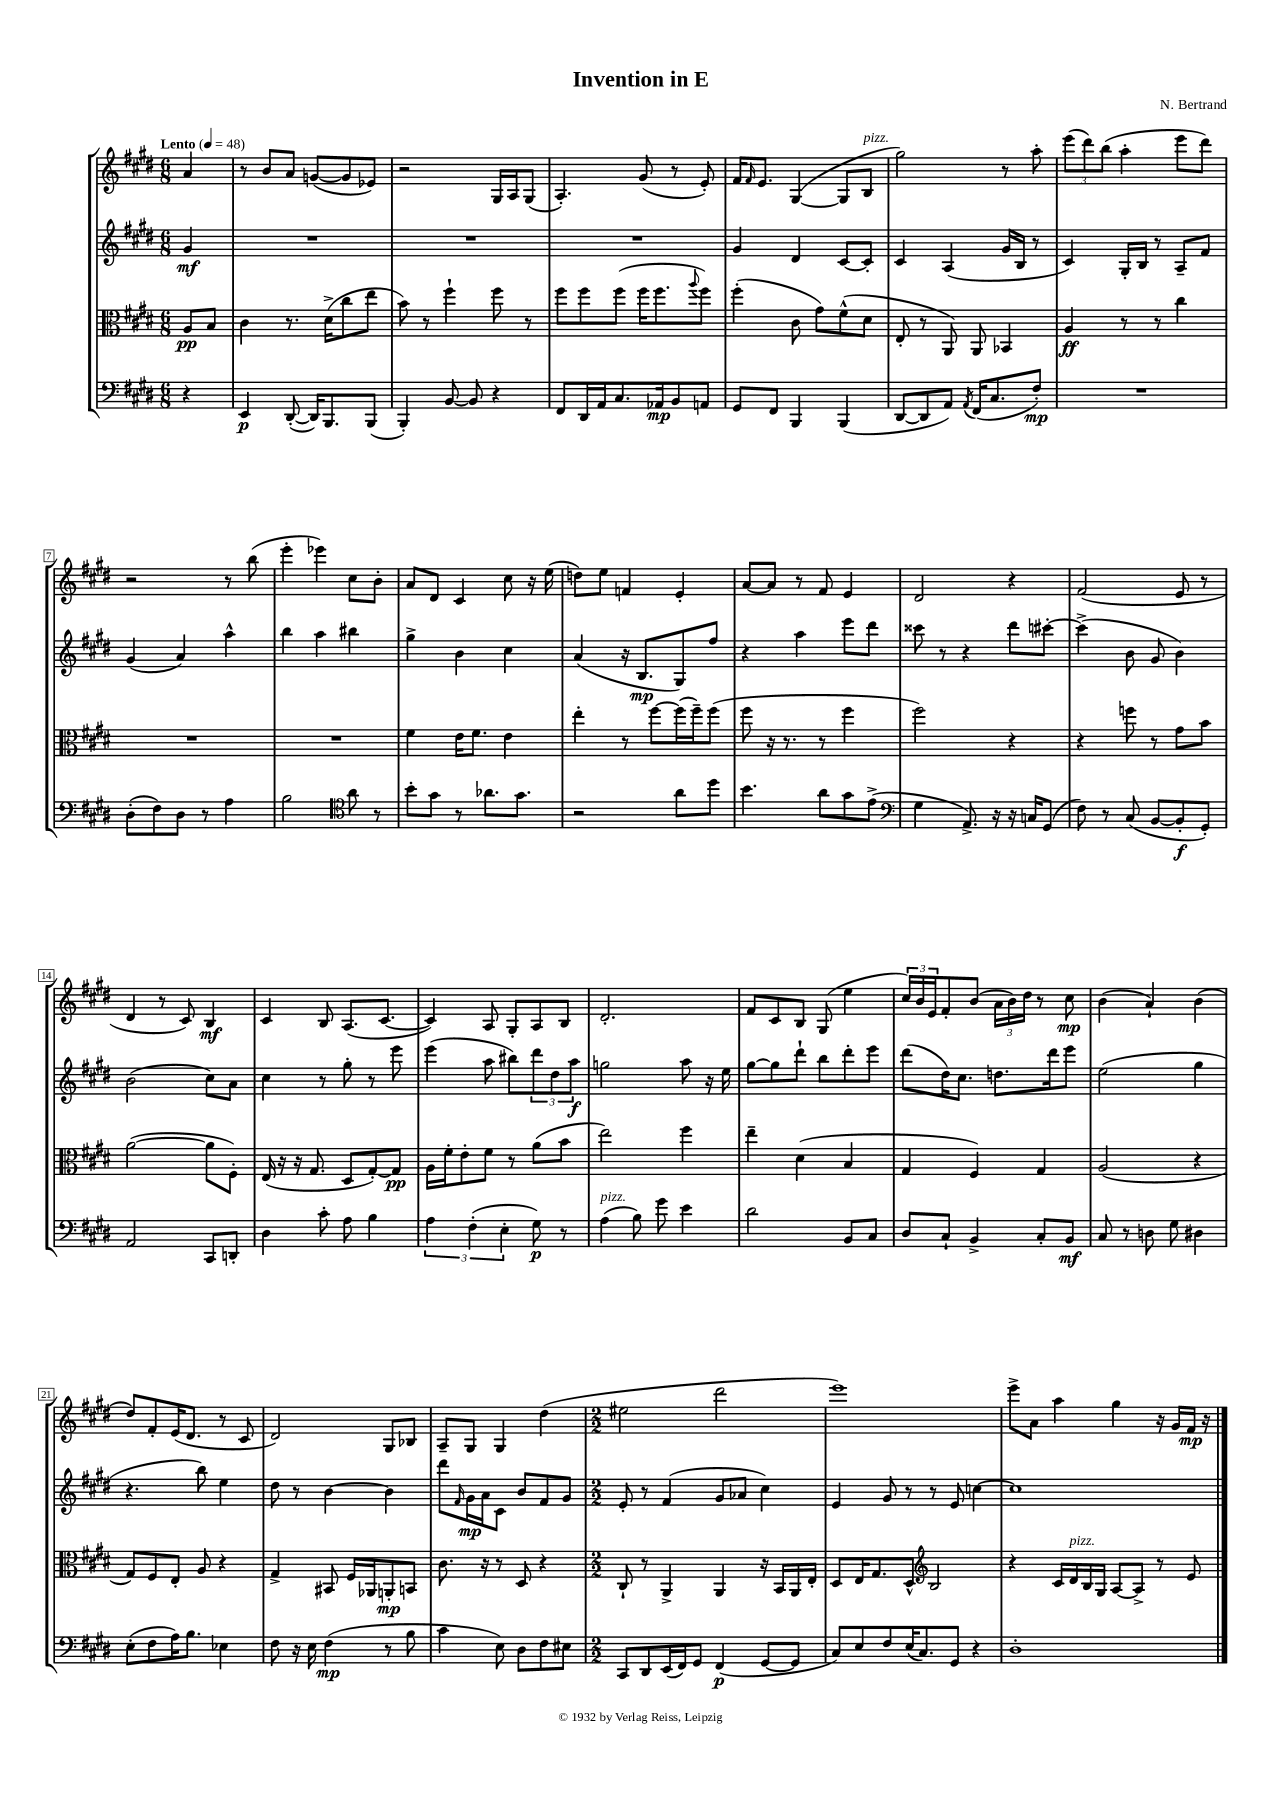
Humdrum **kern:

**kern	**kern	**kern	**kern
*staff4	*staff3	*staff2	*staff1
*clefF4	*clefC3	*clefG2	*clefG2
*k[f#c#g#d#]	*k[f#c#g#d#]	*k[f#c#g#d#]	*k[f#c#g#d#]
*M6/8	*M6/8	*M6/8	*M6/8
*MM48	*MM48	*MM48	*MM48
4r	8A	4g#	4a
.	8B	.	.
=	=	=	=
4EE	4c#	2.r	8r
.	.	.	8b
([8DD#'	8.r	.	8a
16DD#])	.	.	([8g
8.BBB	(16d#^	.	.
.	8cc#	.	8g]
(8BBB	8ee	.	8e-)
=	=	=	=
4BBB')	8b)	2.r	2r
.	8r	.	.
[8BB	4ff#`	.	.
8BB]	.	.	.
4r	8ff#	.	16G#
.	.	.	16A
.	8r	.	(8G#
=	=	=	=
8FF#	8ff#	2.r	4.A')
16DD#	8ff#	.	.
16AA	.	.	.
8.C#	(8ff#	.	.
.	16ff#	.	(8g#
16AA-	8.ff#	.	.
8BB	.	.	8r
.	8qqaa	.	.
8AA	8ff#)	.	8e')
=	=	=	=
8GG#	(4ff#'	4g#	16f#
.	.	.	16qqf#
.	.	.	8.e
8FF#	.	.	.
4BBB	8c#	4d#	([4G#
.	8g#)	.	.
(4BBB	(8f#^^	[8c#	8G#]
.	8d#	8c#']	8B
=	=	=	=
[8DD#	8E'	4c#	2gg#)
8DD#]	8r	.	.
8AA)	8AA)	(4A	.
8qAA	.	.	.
(16FF#	8AA	.	.
8.C#	.	.	.
.	4BB-	16g#	8r
.	.	16B	.
8F#')	.	8r	8aa'
=	=	=	=
2.r	4A	4c#)	(12eee
.	.	.	12ddd#)
.	.	.	(12bb
.	8r	16G#'	4aa'
.	.	16B	.
.	8r	8r	.
.	4cc#	8A~	8eee
.	.	8f#	8ddd#)
=	=	=	=
(8D#'	2.r	(4g#	2r
8F#)	.	.	.
8D#	.	4a)	.
8r	.	.	.
4A	.	4aa^^	8r
.	.	.	(8bb
=	=	=	=
2B	2.r	4bb	4eee'
.	.	4aa	4eee-)
*clefC4	*	*	*
8a	.	4bb#	8cc#
8r	.	.	8b'
=	=	=	=
8b'	4f#	4gg#^	8a
8g#	.	.	8d#
8r	16e	4b	4c#
.	8.f#	.	.
8.a-	.	.	.
.	4e	4cc#	8cc#
8.g#	.	.	.
.	.	.	16r
.	.	.	(16ee
=	=	=	=
2r	4ee'	(4a	8dd)
.	.	.	8ee
.	8r	16r	4f
.	.	8.B	.
.	[8ff#	.	.
8a	(16ff#]	8G#)	4e'
.	16ff#~)	.	.
8dd#	(8ff#	8ff#	.
=	=	=	=
4.b	8ff#	4r	[8a
.	16r	.	8a]
.	8.r	.	.
.	.	4aa	8r
8a	8r	.	8f#
8g#	4ff#	8eee	4e
(8e^	.	8ddd#	.
=	=	=	=
*clefF4	*	*	*
4G#	2ff#)	8ccc##	2d#
.	.	8r	.
8.AA^)	.	4r	.
16r	.	.	.
16r	4r	8ddd#	4r
16C	.	.	.
(8GG#	.	[8ccc#'	.
=	=	=	=
8F#)	4r	(4ccc#^]	(2f#
8r	.	.	.
(8C#	8ff	8b	.
[8BB	8r	8g#	.
8BB']	8g#	4b)	8e
8GG#')	8b	.	8r
=	=	=	=
2AA	([2a	(2b	4d#
.	.	.	8r
.	.	.	8c#)
8CC#	8a]	8cc#)	4B
8DD'	8F#')	8a	.
=	=	=	=
4D#	(16E	4cc#	4c#
.	16r	.	.
.	16r	.	.
.	8.G#	.	.
8c#'	.	8r	8B
8A	8D#	8gg#'	(8.A
4B	[8G#')	8r	.
.	.	.	[8.c#
.	8G#]	8eee	.
=	=	=	=
6A	16A	(4eee	4c#])
.	16f#'	.	.
.	8e'	.	.
(6F#'	.	.	.
.	8f#	8aa	8A
6E'	.	.	.
.	8r	8bb#)	8G#'
8G#)	(8a	12ddd#	8A
.	.	12dd#	.
8r	8b	.	8B
.	.	12aa	.
=	=	=	=
(4A	2ee)	2gg	2.d#'
8B)	.	.	.
8g#	.	.	.
4e	4ff#	8aa	.
.	.	16r	.
.	.	16ee	.
=	=	=	=
2d#	4ee~	[8gg#	8f#
.	.	8gg#]	8c#
.	(4d#	8ddd#`	8B
.	.	8bb	(8G#
8BB	4B	8ddd#'	4ee
8C#	.	8eee	.
=	=	=	=
8D#	4G#	(8ddd#	24cc#)
.	.	.	24b
.	.	.	24e
8C#`	.	16dd#)	8f#'
.	.	8.cc#	.
4BB^	4F#)	.	(8b
.	.	8.dd	24a
.	.	.	24b)
.	.	.	24dd#
8C#'	4G#	.	8r
.	.	16ddd#	.
8BB	.	8eee	8cc#
=	=	=	=
8C#	(2A	(2ee	(4b
8r	.	.	.
8D	.	.	4a`)
8G#	.	.	.
4D#	4r	4gg#	(4b
=	=	=	=
(8E'	8G#)	4.r	8dd#)
8F#	8F#	.	8f#'
16A)	8E'	.	(16e
8.B	.	.	8.d#
.	8A	8bb)	.
4E-	4r	4ee	8r
.	.	.	8c#
=	=	=	=
8F#	4G#^	8dd#	2d#)
16r	.	8r	.
16E	.	.	.
(4F#	8BB#	[4b	.
.	16F#	.	.
.	16AA-	.	.
8r	8AA'	4b]	8G#
8B	8BB	.	8B-
=	=	=	=
4c#	8.c#	8ddd#	8A~
.	.	16qqf#	.
.	.	16g#	8G#
.	16r	16a	.
8E)	8r	8c#	4G#
8D#	8D#	8b	.
8F#	4r	8f#	(4dd#
8E#	.	8g#	.
=	=	=	=
*M2/2	*M2/2	*M2/2	*M2/2
8CC#	8C#`	8e'	2ee#
8DD#	8r	8r	.
(16EE	4AA^	(4f#	.
16FF#)	.	.	.
8GG#	.	.	.
(4FF#	4AA	8g#	2ddd#
.	.	8a-	.
[8GG#	16r	4cc#)	.
.	16BB	.	.
8GG#]	16AA	.	.
.	16E'	.	.
=	=	=	=
8C#)	8D#	4e	1eee)
8E	16E	.	.
.	8.G#	.	.
8F#	.	8g#	.
(16E	8D#^^	8r	.
8.C#)	.	.	.
*	*clefG2	*	*
.	2B	8r	.
8GG#	.	8e	.
4r	.	[4cc	.
=	=	=	=
1D#'	4r	1cc]	8eee^
.	.	.	8a
.	16c#	.	4aa
.	16d#	.	.
.	16B	.	.
.	16G#	.	.
.	[8A	.	4gg#
.	8A^]	.	.
.	8r	.	16r
.	.	.	16g#
.	8e	.	16f#
.	.	.	16r
==	==	==	==
*-	*-	*-	*-
